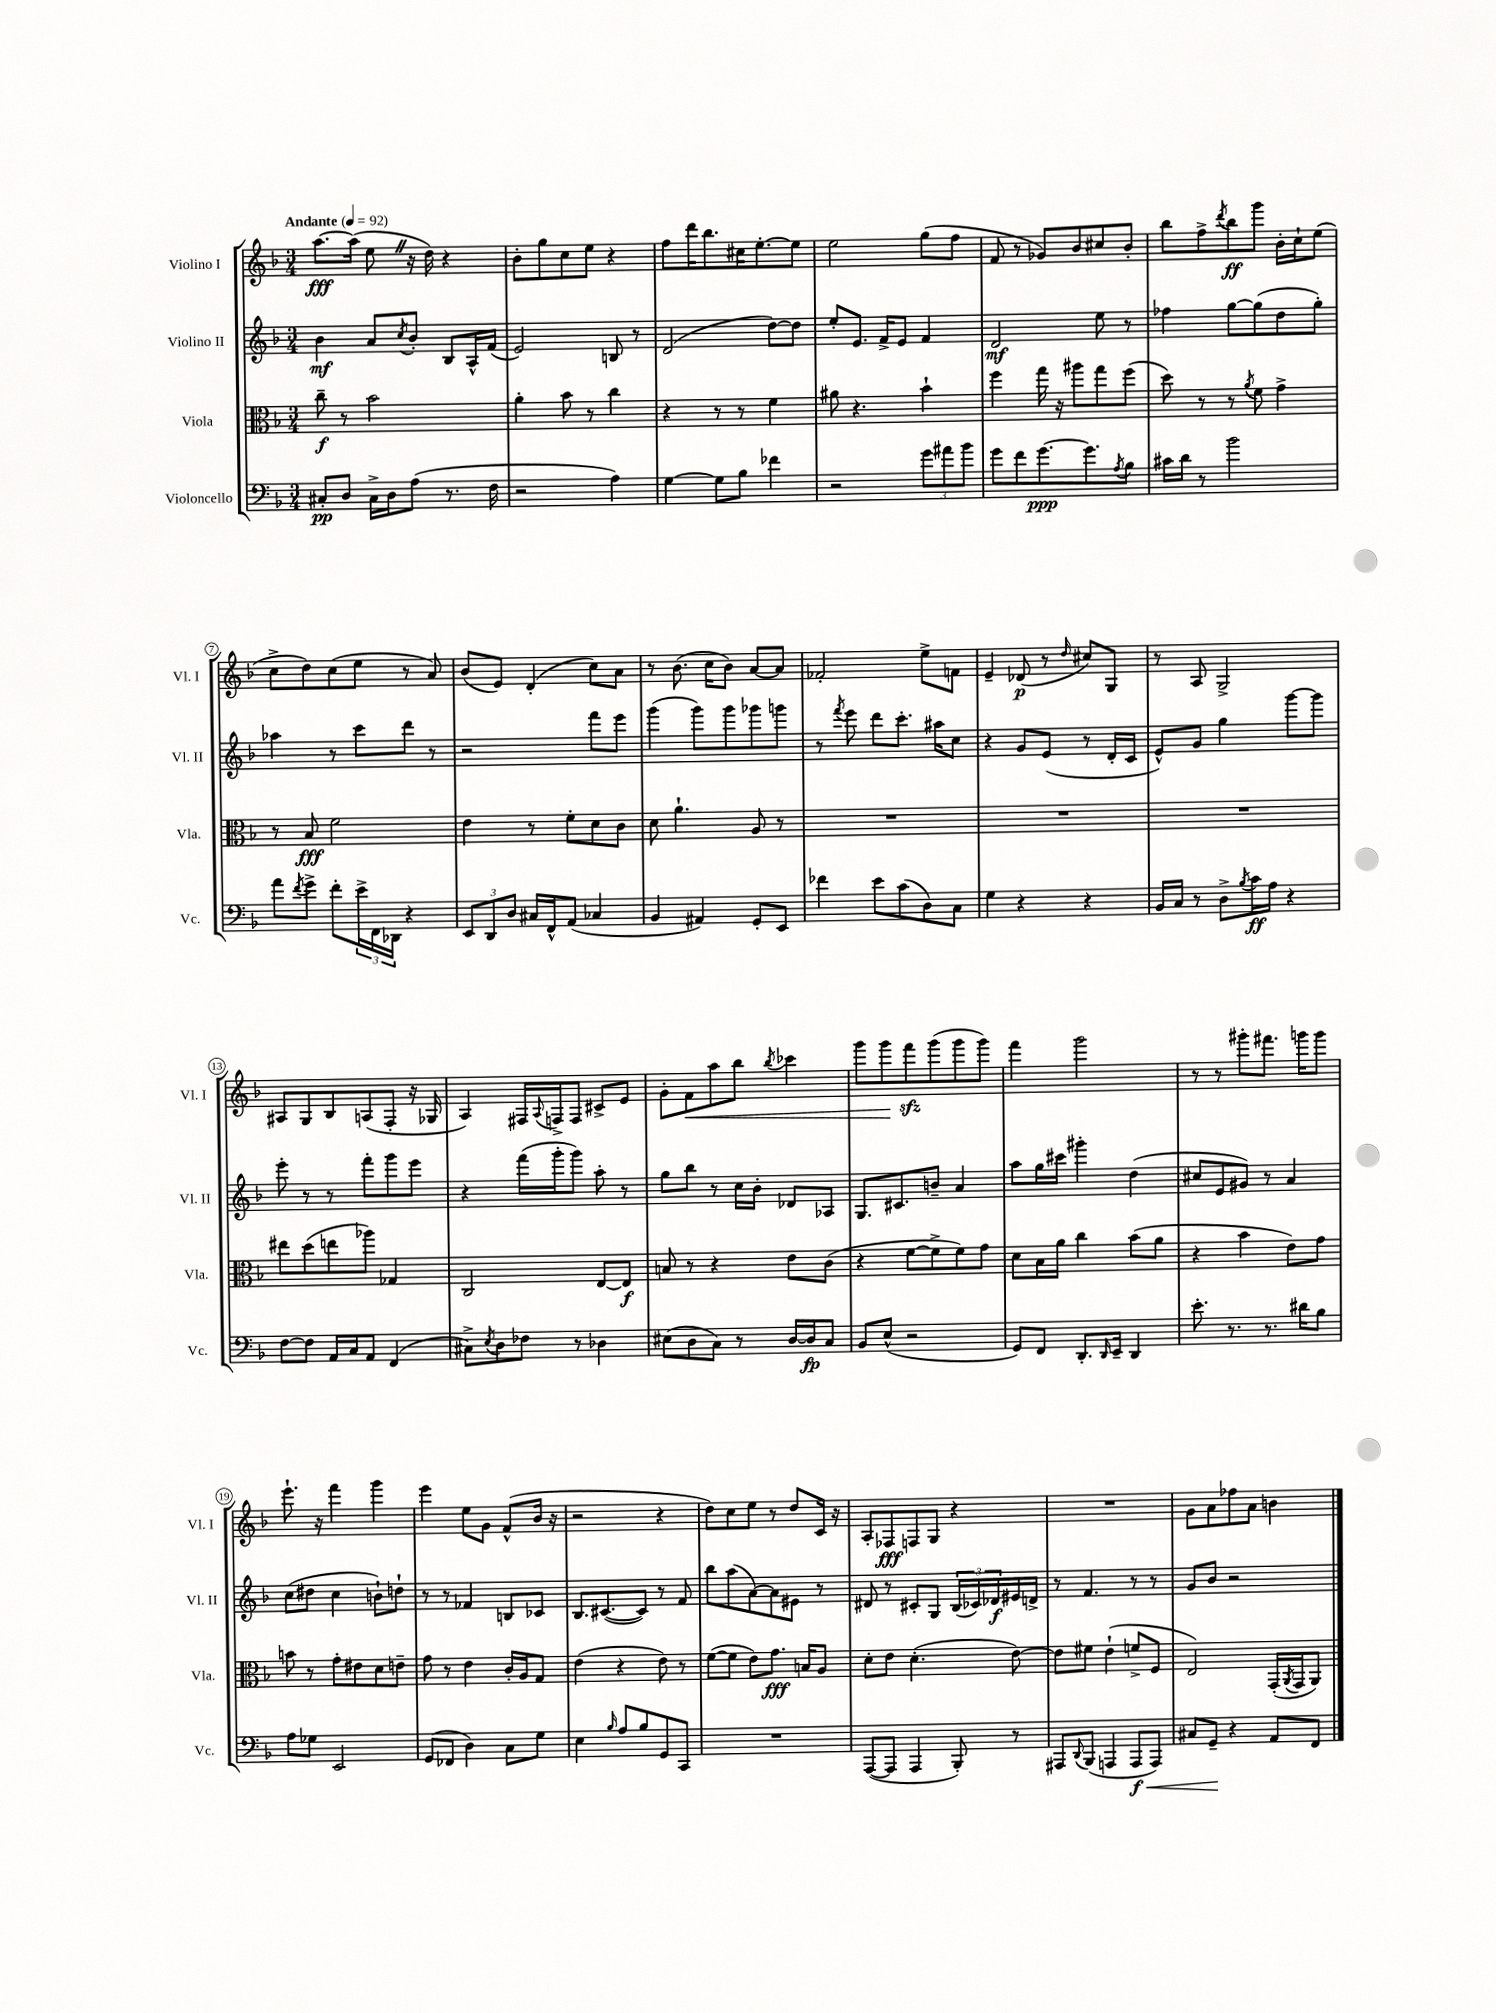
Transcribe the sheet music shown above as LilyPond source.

<<
\new StaffGroup <<
\new Staff = "s0" \with { instrumentName = "Violino I" shortInstrumentName = "Vl. I" } {
    \clef treble \key f \major \numericTimeSignature \time 3/4 \tempo "Andante" 4 = 92
    a''8.~\fff a''16( e''8 \once \override BreathingSign.text = \markup { \musicglyph "scripts.caesura.straight" } \breathe r16 d''16) r4 |
    bes'8-. g''8 c''8 e''8 r4 |
    f''8 d'''16 bes''8. cis''16 e''8.~-. e''8 |
    e''2 g''8( f''8 |
    f'8 r8 ges'8) bes'8 cis''8 bes'8-. |
    bes''8 f''8-> \acciaccatura { d'''8 } bes''8\ff g'''8 bes'16-. c''16-! e''8( |
    c''8-> d''8) c''8( e''8 r8 a'8) |
    bes'8( e'8) d'4-.( c''8) a'8 |
    r8 bes'8.( c''16 bes'8) a'8~ a'8 |
    fes'2-. e''8-> f'8 |
    e'4-- des'8\p( r8 \grace { d''16 } cis''8) g8 |
    r8 a8 g2-> |
    ais8 g8 bes8 a8( f8-. r16 ges16 |
    a4) fis16 \appoggiatura { a8 } f16-> f8 cis'8-> e'8 |
    g'8-. f'8\< a''8 bes''8 \acciaccatura { bes''8 } ces'''4 |
    g'''8 g'''8\! f'''8\sfz g'''8( g'''8 g'''8) |
    f'''4 g'''2 |
    r8 r8 gis'''8-. fis'''8. g'''16 g'''8 |
    e'''8.-! r16 f'''4 g'''4 |
    e'''4 e''8 g'8 f'8-^( bes'16 r16 |
    r2 r4 |
    d''8) c''8 e''8 r8 d''8 c'16 r16 |
    a8-. fes8\fff f8 g8 r4 |
    R2. |
    g'8 a'8 fes''8 a'8 b'4 \bar "|." |
}
\new Staff = "s1" \with { instrumentName = "Violino II" shortInstrumentName = "Vl. II" } {
    \clef treble \key f \major \numericTimeSignature \time 3/4
    bes'4\mf a'8 \acciaccatura { c''8 } bes'8-. bes8 a16-^ f'16( |
    e'2) b8 r8 |
    d'2( d''8~) d''8 |
    e''8-. e'8. f'16-> e'8 f'4 |
    d'2\mf e''8 r8 |
    fes''4 g''8~ g''8( d''8 g''8-.) |
    aes''4 r8 c'''8 d'''8 r8 |
    r2 f'''8 e'''8 |
    g'''4( g'''8) g'''8 ges'''8 g'''8 |
    r8 \acciaccatura { f'''8 } e'''8 d'''8 c'''8.-. ais''16 c''8 |
    r4 g'8 e'8( r8 d'16-. c'16 |
    e'8-^) g'8 g''4 g'''8~ g'''8 |
    e'''8-. r8 r8 f'''8-. g'''8 e'''8 |
    r4 f'''16( g'''16-. g'''8) a''8-. r8 |
    g''8 bes''8 r8 c''16 bes'16-. des'8 aes8 |
    g8. cis'8. b'8-- a'4 |
    a''8 g''16 cis'''16 gis'''4-. d''4( |
    cis''8 e'8 gis'8) r8 a'4 |
    c''8( dis''8 c''4 b'8-!) d''8-! |
    r8 r8 fes'4 b8 ces'8 |
    bes8. cis'8.~( cis'8) r8 f'8 |
    bes''8 a''8( a'8~) a'8 eis'8 r8 |
    dis'8 r8 cis'8-. g8 \tuplet 3/2 { bes16( ces'16) des'16\f } eis'16 d'16-> |
    r8 f'4. r8 r8 |
    g'8 bes'8 r2 \bar "|." |
}
\new Staff = "s2" \with { instrumentName = "Viola" shortInstrumentName = "Vla." } {
    \clef alto \key f \major \numericTimeSignature \time 3/4
    c''8--\f r8 bes'2 |
    a'4-. bes'8 r8 c''4 |
    r4 r8 r8 f'4 |
    ais'8 r4. bes'4-! |
    f''4 g''16 r16 ais''8 g''8 f''8( |
    d''8) r8 r8 \acciaccatura { a'8 } f'8 g'4-> |
    r8 bes8\fff f'2 |
    e'4 r8 f'8-. d'8 c'8 |
    d'8 a'4.-! a8 r8 |
    R2. |
    R2. |
    R2. |
    eis''8 d''8( e''8 aes''8) ges4 |
    c2 e8~ e8\f |
    b8 r8 r4 e'8 c'8( |
    r4 f'8~ f'8-> f'8) g'8 |
    d'8 bes16 a'16 c''4 bes'8( a'8 |
    r4 bes'4 e'8) g'8 |
    b'8 r8 g'8-. eis'8 d'8 e'8-- |
    g'8 r8 e'4 c'16-. a16 g8 |
    e'4( r4 e'8) r8 |
    f'8~( f'8 e'8) g'8.\fff b16 a8 |
    d'8-. e'8 d'4.-.( e'8~) |
    e'8 fis'8 e'4-!( f'8-> f8 |
    e2) g,16-.( \acciaccatura { a,8 } g,16 a,8) \bar "|." |
}
\new Staff = "s3" \with { instrumentName = "Violoncello" shortInstrumentName = "Vc." } {
    \clef bass \key f \major \numericTimeSignature \time 3/4
    cis8-.\pp d8 cis16-> d16 a8( r8. f16 |
    r2 a4) |
    g4~ g8 bes8 fes'4 |
    r2 \tuplet 3/2 { g'8 ais'8 bes'8 } |
    g'8 f'8 g'8.~\ppp g'8. \acciaccatura { a8 } bes8 |
    cis'16 d'16 r8 bes'2 |
    a'8 \acciaccatura { f'8 } g'8-> f'8-. \tuplet 3/2 { e'16-> f,16 des,16 } r4 |
    \tuplet 3/2 { e,8 d,8 d8 } cis16 f,16-^ a,8( ces4 |
    bes,4 ais,4) g,8-. e,8 |
    fes'4 e'8 c'8( d8) c8 |
    g4 r4 r4 |
    bes,16 c16 r8 d8-> \acciaccatura { bes8 } c'16\ff a16 r4 |
    f8~ f8 a,16 c16 a,8 f,4( |
    cis8->) \acciaccatura { e8 } d8 fes8 r8 des4 |
    eis8( d8 c8) r8 d16~ d16\fp c8 |
    bes,8 e8-^( r2 |
    g,8) f,8 d,8.-. \grace { d,16 } e,16-- d,4 |
    e'8.-. r8. r8. dis'16 bes8 |
    a8 ges8 e,2 |
    g,8( fes,8 d4) c8 g8 |
    e4 \grace { bes16 } a8 bes8 g,8 c,8 |
    R2. |
    a,,8~( a,,8 a,,4 bes,,8-.) r8 |
    ais,,8 \appoggiatura { d,8 } bes,,8( a,,4 a,,8\f\< a,,8) |
    cis8 g,8--\! r4 a,8 f,8 \bar "|." |
}
>>
>>
\layout { \context { \Score \override BarNumber.stencil = #(make-stencil-circler 0.1 0.3 ly:text-interface::print) } }
